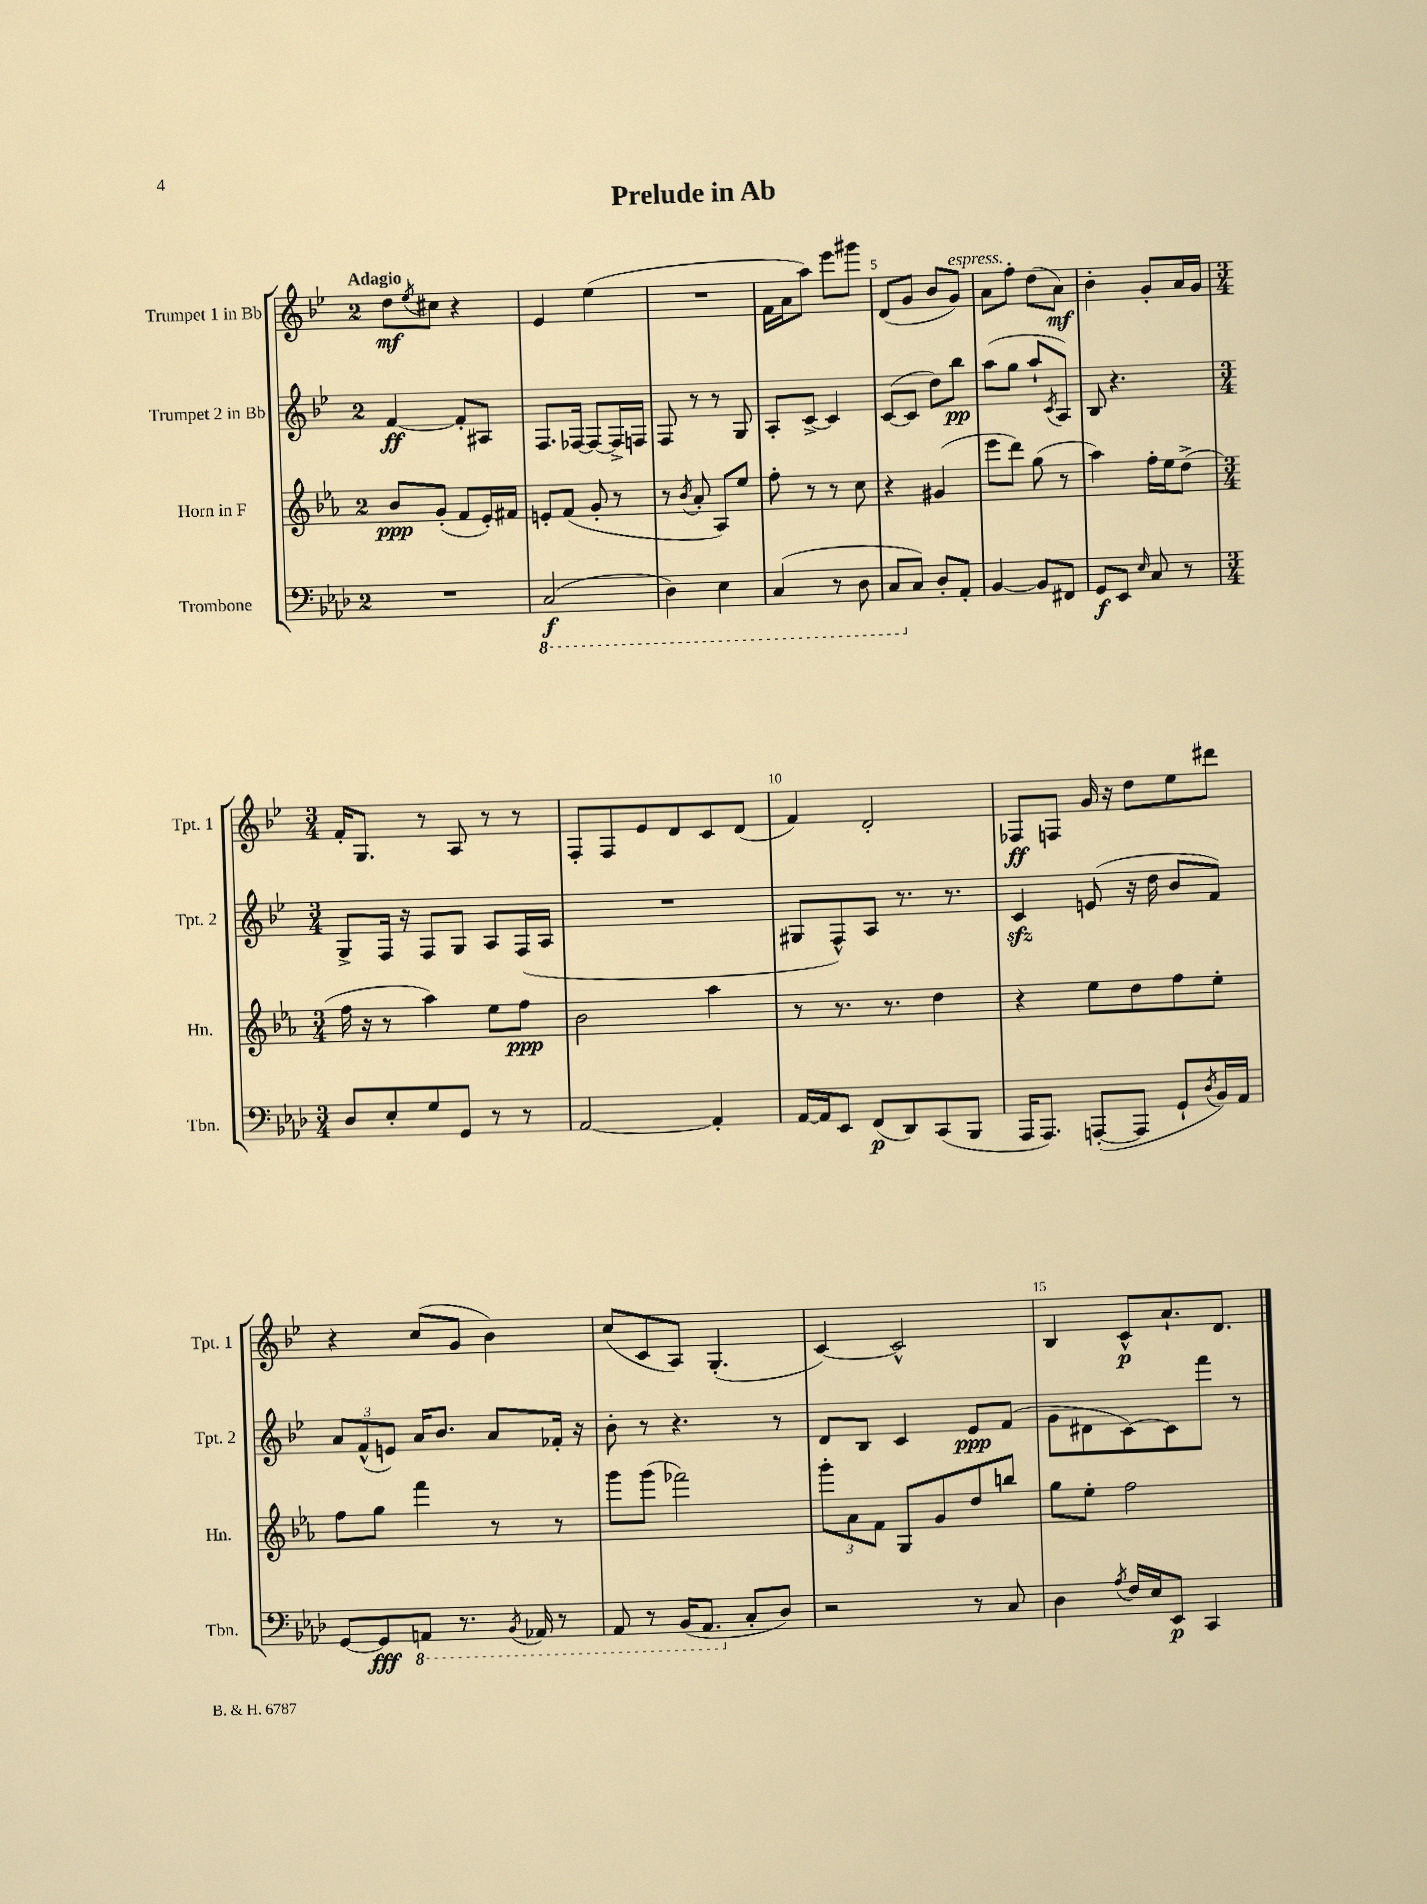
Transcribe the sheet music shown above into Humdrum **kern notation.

**kern	**dynam	**kern	**dynam	**kern	**dynam	**kern	**dynam
*part4	*part4	*part3	*part3	*part2	*part2	*part1	*part1
*staff4	*staff4	*staff3	*staff3	*staff2	*staff2	*staff1	*staff1
*I"Trombone	*	*I"Horn in F	*	*I"Trumpet 2 in Bb	*	*I"Trumpet 1 in Bb	*
*I'Tbn.	*	*I'Hn.	*	*I'Tpt. 2	*	*I'Tpt. 1	*
*clefF4	*	*clefG2	*	*clefG2	*	*clefG2	*
*k[b-e-a-d-]	*	*k[b-e-a-]	*	*k[b-e-]	*	*k[b-e-]	*
*M2/4	*	*M2/4	*	*M2/4	*	*M2/4	*
=1	=1	=1	=1	=1	=1	=1	=1
!	!	!	!	!	!	!LO:TX:a:B:t=Adagio	!
2r	.	8b-/L	ppp	[4f/	ff	8dd\L	mf
.	.	.	.	.	.	8qee-/	.
.	.	(8g'/J	.	.	.	8cc#X\J	.
.	.	8f/L	.	8f'/L]	.	4r	.
.	.	16e-'/L)	.	8A#X/J	.	.	.
.	.	16f#X/JJ	.	.	.	.	.
=2	=2	=2	=2	=2	=2	=2	=2
*8ba	*	*	*	*	*	*	*
(2CC/	f	8en'/L	.	8.F/L	.	4e-/	.
.	.	(8f/J	.	.	.	.	.
.	.	.	.	[16F-X/Jk	.	.	.
.	.	8g'/	.	8F-/L_	.	(4ee-\	.
.	.	8r	.	16F-^/L]	.	.	.
.	.	.	.	16Fn/JJ	.	.	.
=3	=3	=3	=3	=3	=3	=3	=3
4DD-\)	.	8r	.	8F/	.	2r	.
.	.	8qb-/	.	.	.	.	.
.	.	8a-'/	.	8r	.	.	.
4EE-\	.	8A-/L)	.	8r	.	.	.
.	.	8ee-/J	.	8G/	.	.	.
=4	=4	=4	=4	=4	=4	=4	=4
(4CC/	.	8ff'\	.	8A'/L	.	16f\LL	.
.	.	.	.	.	.	16a\J	.
.	.	8r	.	[8c^/J	.	8aa\J)	.
8r	.	8r	.	4c/]	.	8eee-\L	.
8DD-\	.	8cc\	.	.	.	8ggg#X\J	.
=5	=5	=5	=5	=5	=5	=5	=5
8CC/L	.	4r	.	([8c/L	.	(8d/L	.
*X8ba	*	*	*	*	*	*	*
8C/J)	.	.	.	8c/J]	.	8g/J	.
8D-'/L	.	(4g#X/	.	8dd\L)	.	8b-/L	.
!	!	!	!	!	!	!LO:TX:a:i:t=espress.	!
8AA-'/J	.	.	.	8bb-\J	pp	8g/J)	.
=6	=6	=6	=6	=6	=6	=6	=6
[4BB-/	.	8eee-\L	.	(8aa\L	.	8a\L	.
.	.	8ddd\J)	.	8gg\J	.	8ff'\J	.
8BB-/L]	.	(8gg\	.	8aa`/L	.	(8dd\L	.
.	.	.	.	8qc/	.	.	.
8FF#X/J	.	8r	.	8A/J)	.	8a\J)	mf
=7	=7	=7	=7	=7	=7	=7	=7
8GG/L	f	4aa-\)	.	8B-/	.	4b-'\	.
8EE-/J	.	.	.	4.r	.	.	.
16qqE-/	.	.	.	.	.	.	.
8C/	.	16ff'\LL	.	.	.	8g'/L	.
.	.	16ee-\J	.	.	.	.	.
8r	.	(8dd^\J	.	.	.	16a/L	.
.	.	.	.	.	.	16g/JJ	.
!!LO:LB:g=z
=8	=8	=8	=8	=8	=8	=8	=8
*M3/4	*	*M3/4	*	*M3/4	*	*M3/4	*
8D-/L	.	16ff\	.	8G^/L	.	16f'/KL	.
.	.	16r	.	.	.	8.G/J	.
8E-'/	.	8r	.	16F/Jk	.	.	.
.	.	.	.	16r	.	.	.
8G/	.	4aa-\)	.	8F/L	.	8r	.
8GG/J	.	.	.	8G/J	.	8A/	.
8r	.	8ee-\L	.	8A/L	.	8r	.
8r	.	8ff\J	ppp	(16F/L	.	8r	.
.	.	.	.	16A/JJ	.	.	.
=9	=9	=9	=9	=9	=9	=9	=9
[2AA-/	.	2b-\	.	2.r	.	8F'/L	.
.	.	.	.	.	.	8F/	.
.	.	.	.	.	.	8e-/	.
.	.	.	.	.	.	8d/	.
4AA-'/]	.	4aa-\	.	.	.	8c/	.
.	.	.	.	.	.	(8d/J	.
=10	=10	=10	=10	=10	=10	=10	=10
[16AA-/LL	.	8r	.	8G#X/L	.	4f/)	.
16AA-/J]	.	.	.	.	.	.	.
8EE-/J	.	8.r	.	8F^^/)	.	.	.
(8FF/L	p	.	.	8A/J	.	2d'/	.
.	.	8.r	.	.	.	.	.
8DD-/)	.	.	.	8.r	.	.	.
(8CC/	.	4dd\	.	.	.	.	.
.	.	.	.	8.r	.	.	.
8BBB-/J	.	.	.	.	.	.	.
=11	=11	=11	=11	=11	=11	=11	=11
16AAA-/KL	.	4r	.	4czz/	.	8F-X/L	ff
8.AAA-/J)	.	.	.	.	.	.	.
.	.	.	.	.	.	8Fn/J	.
([8AAAn'/L	.	8ee-\L	.	(8en/	.	16g/	.
.	.	.	.	.	.	16r	.
8AAA/J]	.	8dd\	.	16r	.	8dd\L	.
.	.	.	.	16dd\	.	.	.
8GG`/L	.	8ff\	.	8b-/L	.	8ee-\	.
8qD-/	.	.	.	.	.	.	.
16BB-/L)	.	8ee-'\J	.	8f/J)	.	8ddd#X\J	.
16AA-/JJ	.	.	.	.	.	.	.
!!LO:LB:g=z
=12	=12	=12	=12	=12	=12	=12	=12
[8GG/L	.	8ff\L	.	12a/L	.	4r	.
.	.	.	.	(12f^^/	.	.	.
8GG/]	fff	8gg\J	.	.	.	.	.
.	.	.	.	12en/J)	.	.	.
*8ba	*	*	*	*	*	*	*
8AAAn/J	.	4fff\	.	16a/KL	.	(8cc/L	.
.	.	.	.	8.b-/J	.	.	.
8.r	.	.	.	.	.	8g/J	.
.	.	8r	.	8a/L	.	4b-\)	.
8qBBB-/	.	.	.	.	.	.	.
16AAA-X/	.	.	.	.	.	.	.
8r	.	8r	.	16f-X'/Jk	.	.	.
.	.	.	.	16r	.	.	.
=13	=13	=13	=13	=13	=13	=13	=13
8AAA-/	.	8ggg\L	.	8b-'\	.	(8cc/L	.
8r	.	(8ggg\J	.	8r	.	8c/	.
(16BBB-/KL	.	2fff-X\)	.	4.r	.	8A/J)	.
8.AAA-/J	.	.	.	.	.	.	.
.	.	.	.	.	.	(4.G'/	.
*X8ba	*	*	*	*	*	*	*
8C'/L	.	.	.	.	.	.	.
8D-/J)	.	.	.	8r	.	.	.
=14	=14	=14	=14	=14	=14	=14	=14
2r	.	12ggg'\L	.	8d/L	.	[4c/)	.
.	.	12a-\	.	.	.	.	.
.	.	.	.	8B-/J	.	.	.
.	.	12f\J	.	.	.	.	.
.	.	8G/L	.	4c/	.	2c^^/]	.
.	.	8g/	.	.	.	.	.
8r	.	8dd/	.	8e-/L	ppp	.	.
8C/	.	8bbn/J	.	(8f/J	.	.	.
=15	=15	=15	=15	=15	=15	=15	=15
4D-\	.	8gg\L	.	8g\L	.	4B-/	.
.	.	8ee-'\J	.	8d#X\	.	.	.
8qA-/	.	.	.	.	.	.	.
16F/LL	.	2ff\	.	[8c\)	.	8c^^/L	p
16E-/J	.	.	.	.	.	.	.
8EE-/J	p	.	.	8c\]	.	8.a`/	.
4CC/	.	.	.	8fff\J	.	.	.
.	.	.	.	.	.	8.d/J	.
.	.	.	.	8r	.	.	.
==	==	==	==	==	==	==	==
*-	*-	*-	*-	*-	*-	*-	*-
